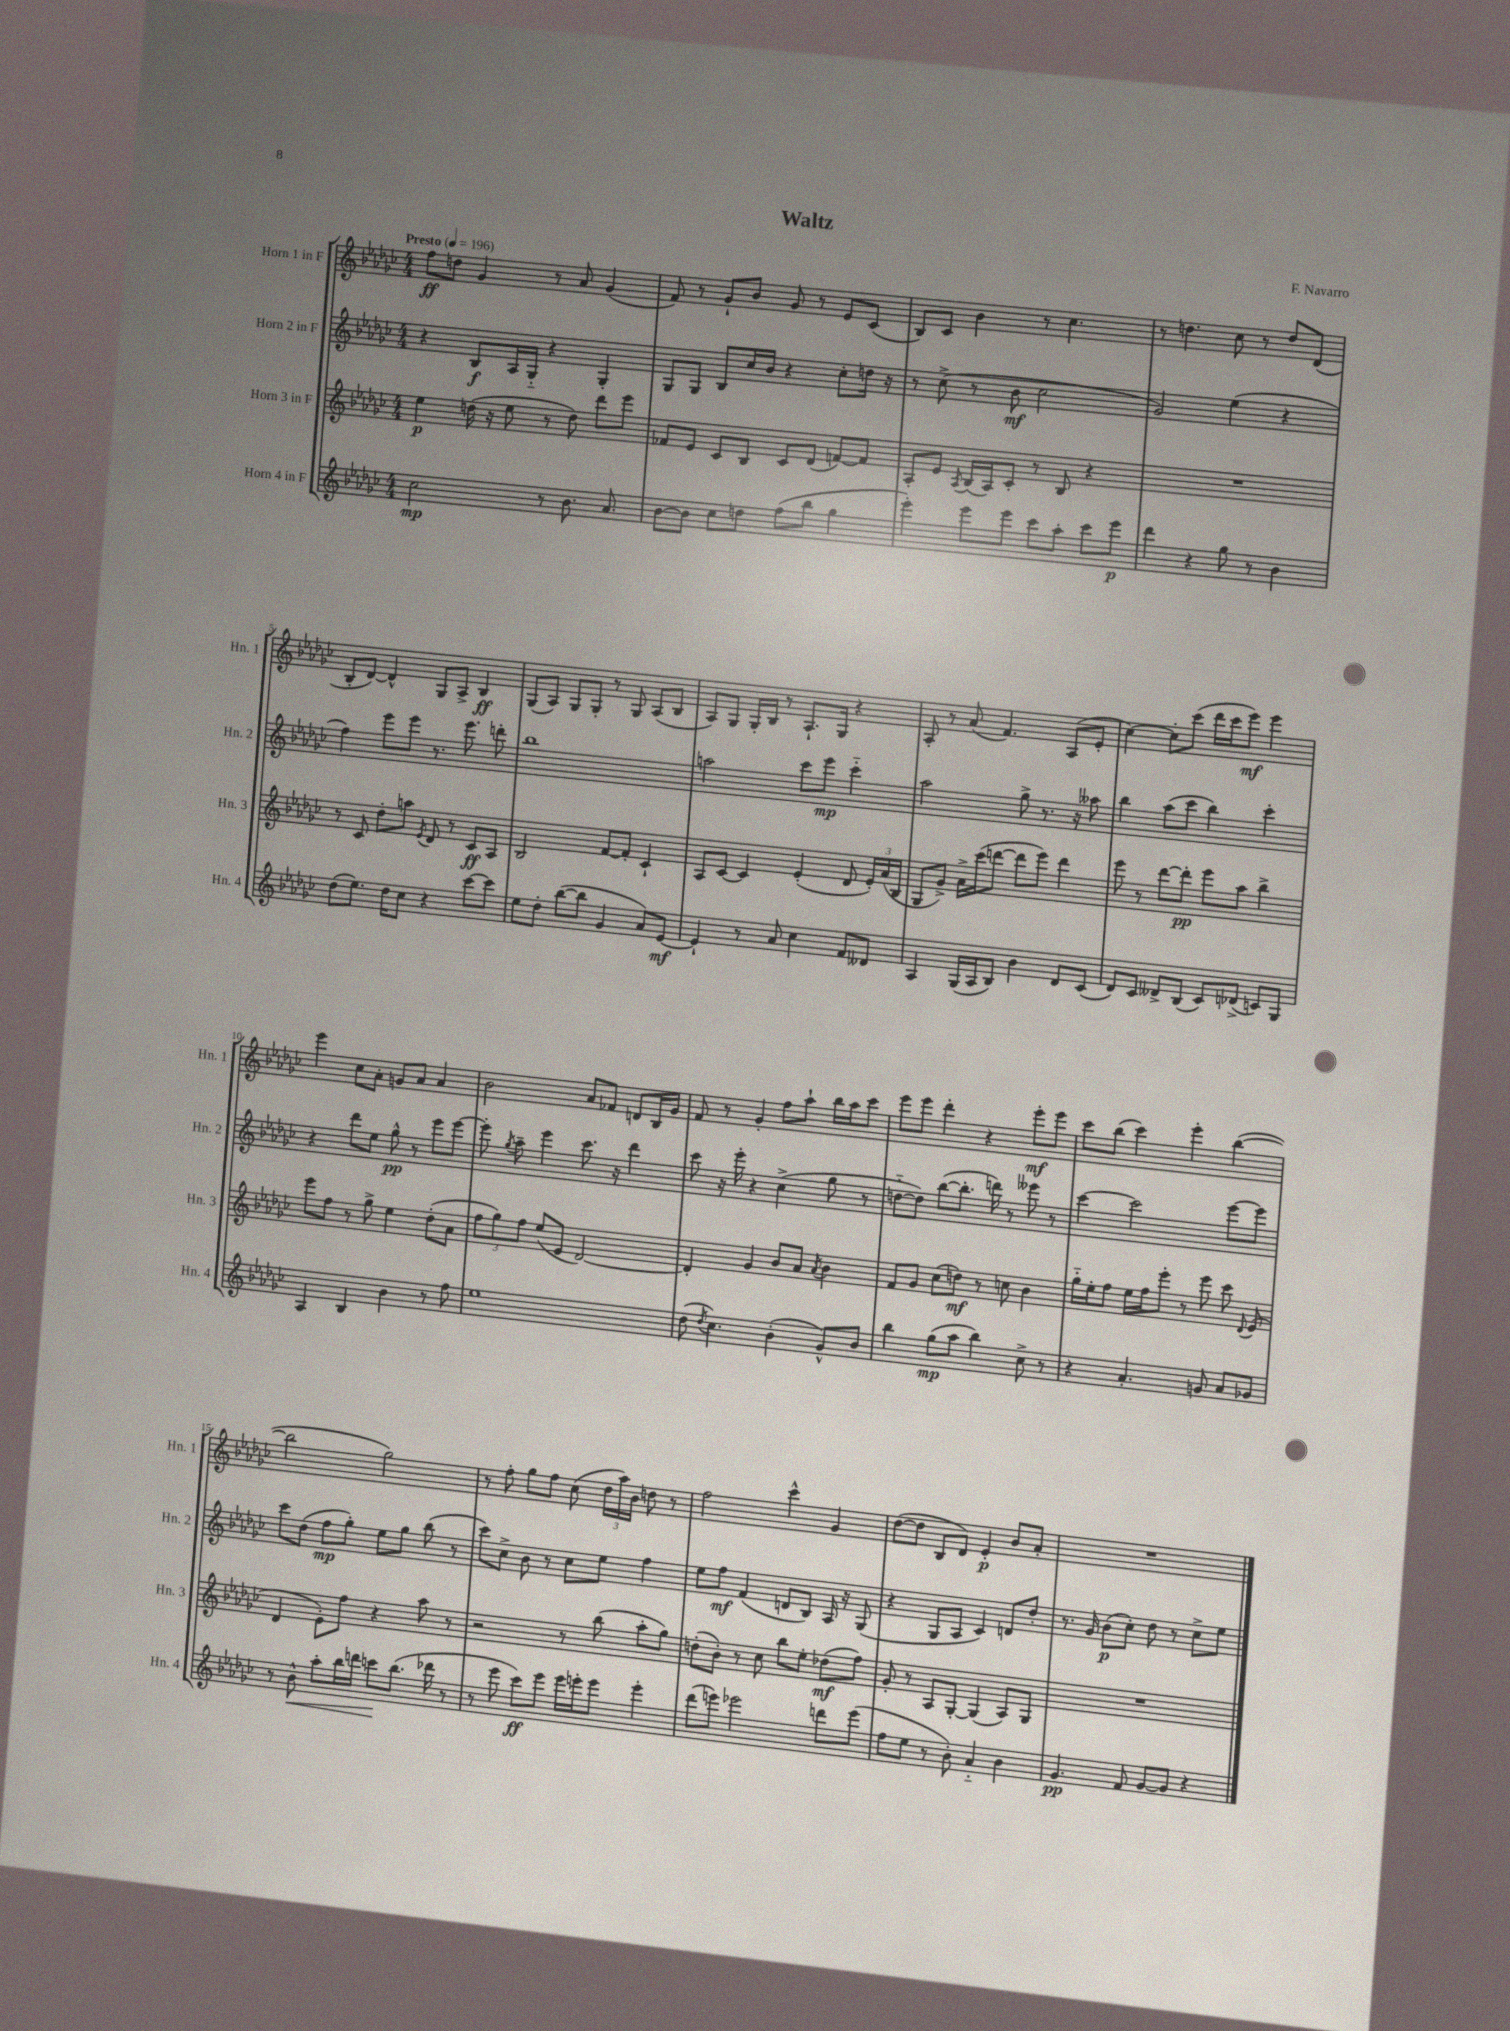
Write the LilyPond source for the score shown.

\header { title = "Waltz" composer = "F. Navarro" }
<<
\new StaffGroup <<
\new Staff = "s0" \with { instrumentName = "Horn 1 in F" shortInstrumentName = "Hn. 1" } {
    \clef treble \key ges \major \numericTimeSignature \time 4/4 \tempo "Presto" 4 = 196
    \autoBeamOff f''8[\ff d''8] ges'4 r8 aes'8 ges'4( |
    f'8) r8 ges'8[-! bes'8] ges'8 r8 ees'8[ ces'8]( |
    bes8[) ces'8] bes'4 r8 ces''4. |
    r8 d''4. ces''8 r8 d''8[ des'8]( |
    bes8[-. des'8]~) des'4-^ ges8[ aes8]-> bes4\ff |
    ges8[( aes8]) ges8[ ges8]-. r8 ges8 aes8[( bes8] |
    aes8[) ges8] ges16[-. bes16] r8 aes8.[-! ges16] r4 |
    aes8-. r8 aes'8( f'4.) aes8[( ees'8]-. |
    ces''4~) ces''8[-. ces'''8]( des'''16[ ces'''16 ees'''8]\mf) ees'''4 |
    ees'''4 ces''8[ aes'8]-. g'8[ aes'8] aes'4 |
    bes'2 aes'8[ fes'8] d'8[ bes16 ges'16] |
    f'8 r8 ges'4-. f''8[ aes''8]-! bes''16[ aes''16 ces'''8] |
    ees'''8[ ees'''8] des'''4-. r4 ees'''8[-.\mf ees'''8] |
    ces'''8[ bes''8]( ces'''4) ees'''4-. bes''4~( |
    bes''2 ges''2) |
    r8 f''8-. ges''8[ f''8] ces''8( \tuplet 3/2 { des''16[ aes''16) bes'16] } d''8 r8 |
    f''2 ces'''4-^ ges'4 |
    des''8[~( des''8] bes8[ des'8]) ees'4-.\p bes'8[ aes'8]-. |
    R1 \bar "|." |
}
\new Staff = "s1" \with { instrumentName = "Horn 2 in F" shortInstrumentName = "Hn. 2" } {
    \clef treble \key ges \major \numericTimeSignature \time 4/4
    \autoBeamOff r4 bes8[\f aes16 ges16]-_ r4 ges4-. |
    ges8[ ges8] bes8[ ces''16 bes'16] r4 ces''8[-. d''16] r16 |
    r8 ces''8->( r8 bes'8\mf ces''2 |
    ges'2) ees''4( r4 |
    f''4) ees'''8[ ees'''8] r8. ees'''8. d'''8-. |
    bes''1 |
    a''2 ces'''8[ ees'''8]\mp ces'''4-_ |
    aes''2 ges''8-> r8. r16 aeses''8 |
    bes''4 aes''8[( ces'''8] bes''4) ces'''4-. |
    r4 des'''8[ ees''8] ges''8-^\pp r8 ees'''8[ ees'''8]~ |
    ees'''8-. \acciaccatura { ges''8 } aes''8-- ees'''4 ces'''8. r16 des'''4 |
    ces'''8 r16 ees'''16-. r4 ces''4->( ges''8 r8 |
    d''8[~-_ d''8]) bes''8[~( bes''8.]-. d'''16) r8 eeses'''8 r8 |
    ces'''4~ ces'''2 ees'''8[~ ees'''8] |
    ces'''8[ des''8]( f''8[\mp ges''8]-.) ees''8[ ges''8] bes''8( r8 |
    ces'''8[) ces''8]-> bes'8 r8 ces''8[ ees''8] f''4 |
    ees''8[ f''8]\mf f'4( d'8[ bes8]) aes16 r16 ges8( |
    r4 ges8[ aes8] ces'4) d'8[ des''8]-. |
    r8. ges'16 bes'8[\p( ces''8]-.) des''8 r8 ces''8[-> ees''8] \bar "|." |
}
\new Staff = "s2" \with { instrumentName = "Horn 3 in F" shortInstrumentName = "Hn. 3" } {
    \clef treble \key ges \major \numericTimeSignature \time 4/4
    \autoBeamOff ees''4\p d''16( r16 ees''8 r8 d''8) des'''8[ ees'''8] |
    fes'8[ ees'8] ces'8[ bes8] ces'8[ des'8]( f'8[~) f'8] |
    aes8[-. ees'8] \acciaccatura { aes8 } bes16[( aes16) ces'8]-. r8 bes8 r4 |
    R1 |
    r8 ces'8 des''8[-. a''8] \acciaccatura { ees'8 } des'8 r8 ces'8[\ff aes8] |
    bes2 f'8[~ f'8]-. ces'4-! |
    aes8[ ces'8]~ ces'4 ees'4-.( des'8 \tuplet 3/2 { ees'16[-.) aes'16( bes16] } |
    ges8[ ges'8]->) aes'16[-> ces'''16( d'''8]~ d'''8[ ees'''8]) d'''4 |
    ees'''8 r8 des'''8[~ des'''8]-.\pp ees'''8[ aes''8] bes''4-> |
    ees'''8[ f''8] r8 ges''8-> ees''4 des''8[-.( aes'8] |
    \tuplet 3/2 { f''8[ ges''8) f''8] } ees''8[( ees'8] des'2~) |
    des'4-. ges'4 bes'8[ aes'8] \acciaccatura { aes'8 } bes'4 |
    f'8[ ges'8] ces''8[( d''8]\mf) r8 c''8 bes'4 |
    ges''16[-_ ees''16-. f''8] ees''16[ f''16 ees'''8]-. r8 ees'''8 ces'''8 \appoggiatura { des'8 } ees'8( |
    des'4 ees'8[-.) f''8] r4 aes''8 r8 |
    r2 r8 bes''8( aes''8[-. ges''8]) |
    d''8[-.( bes'8]-.) r8 ces''8 bes''8[ ees''8]-. des''8[\mf( f''8]) |
    ges'8-. r8 aes8[ ges8]~-. ges4( aes8[) ges8] |
    R1 \bar "|." |
}
\new Staff = "s3" \with { instrumentName = "Horn 4 in F" shortInstrumentName = "Hn. 4" } {
    \clef treble \key ges \major \numericTimeSignature \time 4/4
    \autoBeamOff ces''2\mp r8 bes'8. aes'8. |
    bes'8[~ bes'8] ces''8[ d''8] f''8[( bes''8] ges''4 |
    ees'''4-.) ees'''8[ ees'''8] ces'''8[ aes''8]-. ces'''8[ ees'''8]\p |
    des'''4 r4 ges''8 r8 bes'4 |
    des''8[( ees''8.]) des''16[ ces''8] r4 ces'''8[~ ces'''8] |
    ees''8[ des''8]-. bes''8[~( bes''8] ges'4 aes'8[) ees'8]~\mf |
    ees'4-! r8 aes'8 ces''4 f'8[ deses'8] |
    aes4 ges16[( aes16 bes8]) bes'4 des'8[ ces'8]( |
    des'8[) ces'8] deses'8[-> bes8]( ces'8[) des'8]->( c'8[) ges8] |
    aes4 bes4 bes'4 r8 f''8 |
    ees''1 |
    des''8( \acciaccatura { des''8 } ces''4.) bes'4-.( ges'8[-^) bes'8] |
    bes''4 ges''8[\mp( aes''8] bes''4) ces''8-> r8 |
    r4 aes'4.-. g'8 aes'8[ ges'8] |
    r8 bes'8-^\< aes''8[-. bes''16 d'''16] c'''8[\! bes''8.]( des'''16 r8 |
    r8 ees'''8 ces'''8[\ff) ees'''8] ees'''16[ e'''16-. e'''8] e'''4-. |
    des'''8[( e'''8]) ees'''2 d'''8[ ees'''8]( |
    f''8[ ees''8] r8 bes'8-.) aes'4-_ bes'4 |
    ges'4.\pp f'8 ges'8[~ ges'8] r4 \bar "|." |
}
>>
>>
